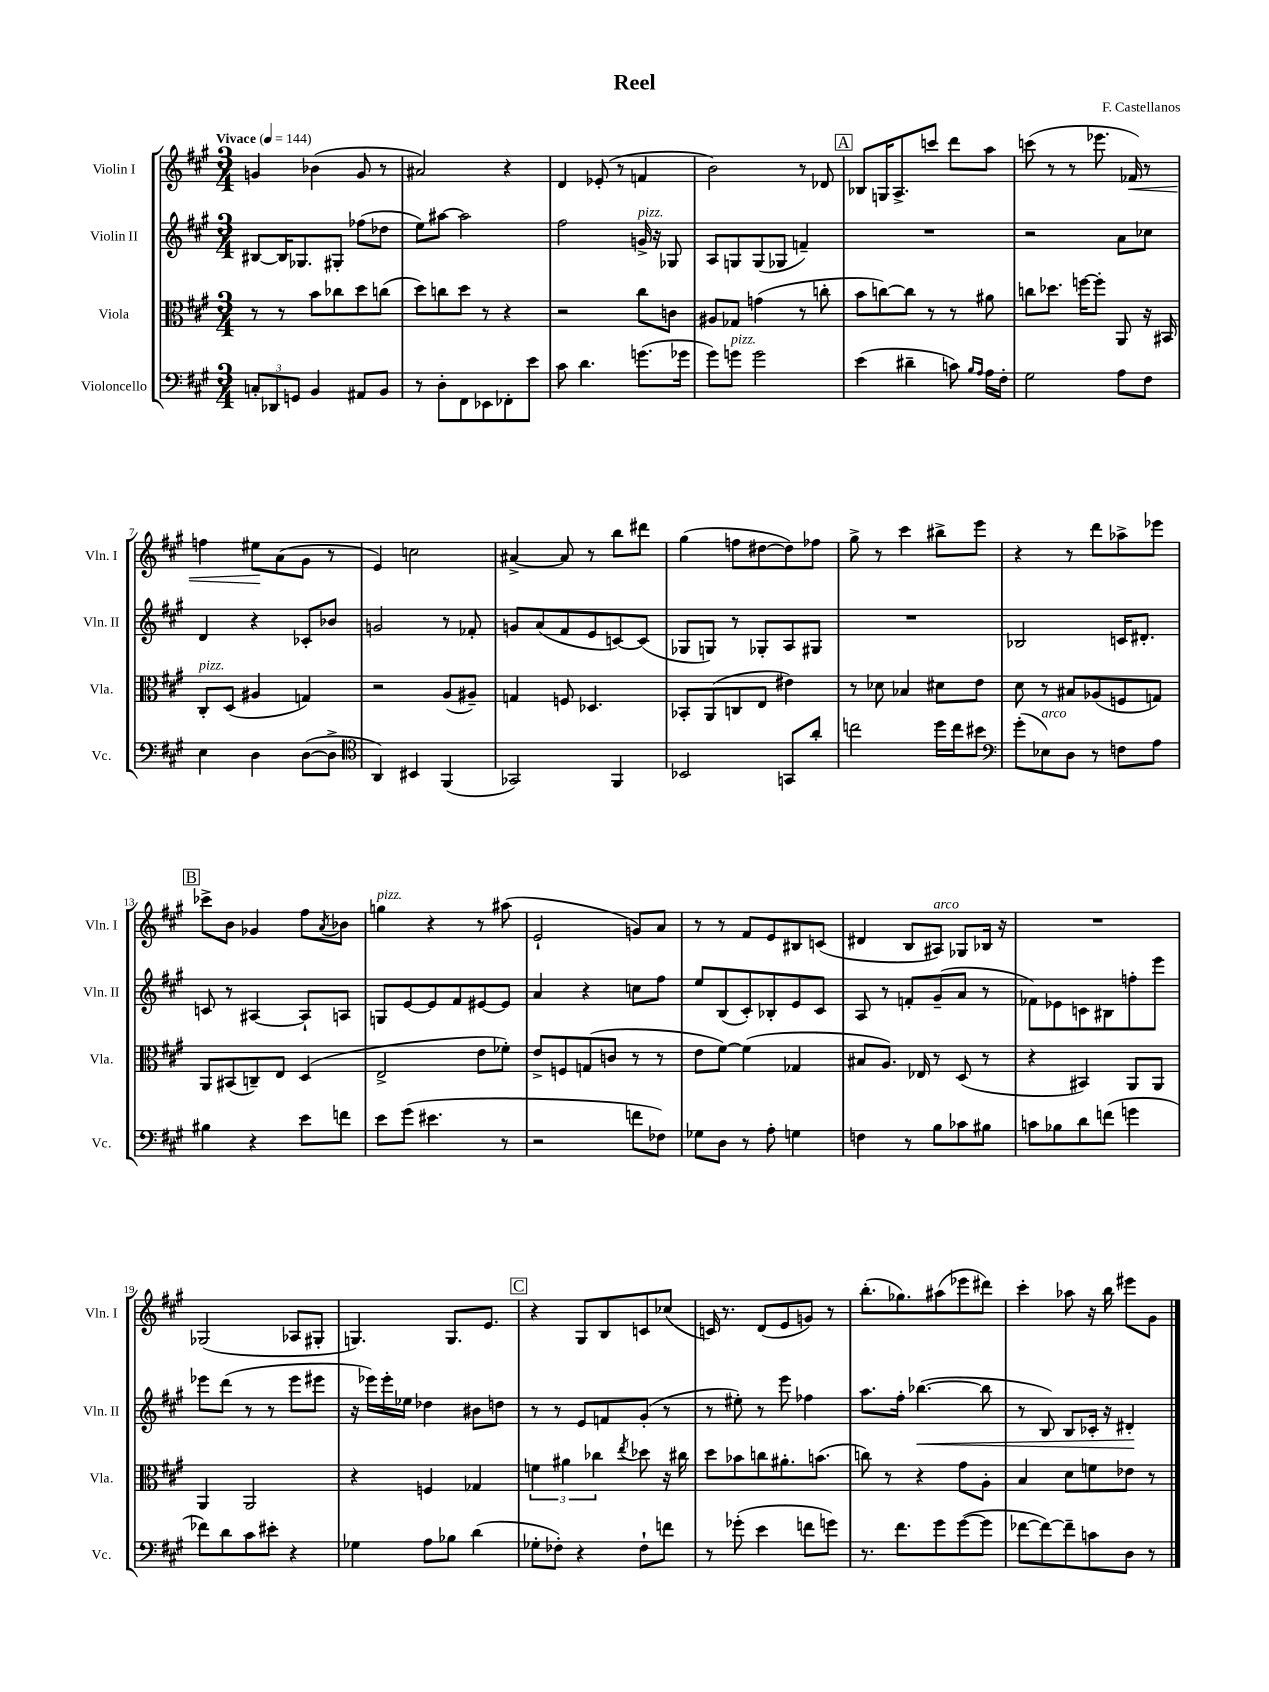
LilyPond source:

\header { title = "Reel" composer = "F. Castellanos" }
<<
\new StaffGroup <<
\new Staff = "s0" \with { instrumentName = "Violin I" shortInstrumentName = "Vln. I" } {
    \clef treble \key a \major \numericTimeSignature \time 3/4 \tempo "Vivace" 4 = 144
    g'4 bes'4( g'8 r8 |
    ais'2) r4 |
    d'4 ees'8-.( r8 f'4 |
    b'2) r8 des'8 |
    \mark \markup { \box "A" } bes8 g16 a8.-> c'''8 d'''8 a''8 |
    c'''8( r8 r8 ees'''8. fes'16\<) r8 |
    f''4 eis''8\! a'8( gis'8 r8 |
    e'4) c''2 |
    ais'4~-> ais'8 r8 b''8 dis'''8 |
    gis''4( f''8 dis''8~ dis''8) fes''8 |
    gis''8-> r8 cis'''4 bis''8-> e'''8 |
    r4 r8 d'''8 aes''8-> ees'''8 |
    \mark \markup { \box "B" } ces'''8-> b'8 ges'4 fis''8 \acciaccatura { a'8 } bes'8 |
    g''4^\markup { \italic "pizz." } r4 r8 ais''8( |
    e'2-! g'8) a'8 |
    r8 r8 fis'8 e'8 bis8 c'8( |
    dis'4 b8 ais8^\markup { \italic "arco" }) ges8 bes16 r16 |
    R2. |
    ges2( aes8 gis8-. |
    g4.) g8. e'8. |
    \mark \markup { \box "C" } r4 gis8 b8 c'8 ces''8( |
    c'16) r8. d'8( e'8 g'8) r8 |
    b''8.-.( ges''8.) ais''8( ees'''8 dis'''8) |
    cis'''4-. aes''8 r16 b''16 eis'''8 gis'8 \bar "|." |
}
\new Staff = "s1" \with { instrumentName = "Violin II" shortInstrumentName = "Vln. II" } {
    \clef treble \key a \major \numericTimeSignature \time 3/4
    bis8~ bis16 ges8. gis8-. fes''8( des''8 |
    e''8) ais''8~ ais''2 |
    fis''2 g'16->^\markup { \italic "pizz." } r16 ges8 |
    a8 g8 g8( ges8 f'4--) |
    \mark \markup { \box "A" } R2. |
    r2 a'8 ces''8 |
    d'4 r4 ces'8-. bes'8 |
    g'2 r8 fes'8-. |
    g'8 a'8( fis'8 e'8 c'8~) c'8( |
    ges8 g8) r8 ges8-. a8 gis8 |
    R2. |
    bes2 c'16 dis'8.-. |
    \mark \markup { \box "B" } c'8 r8 ais4~ ais8-! a8 |
    g8 e'8~ e'8 fis'8 eis'8~ eis'8 |
    a'4 r4 c''8 fis''8 |
    e''8 b8( cis'8-.) bes8-. e'8 cis'8 |
    a8 r8 f'8-. gis'8--( a'8 r8 |
    fes'8) ees'8 c'8 bis8 f''8-. e'''8 |
    ees'''8 d'''8( r8 r8 ees'''8 eis'''8 |
    r16 ees'''16) ees'''16-. ees''16 des''4 bis'8 d''8 |
    \mark \markup { \box "C" } r8 r8 e'8 f'8 gis'8-.( r8 |
    r8 eis''8-.) r8 e'''8 fes''4 |
    a''8. fis''16-. bes''4.~\<( bes''8 |
    r8 b8) b8 ces'16-. r16 dis'4-.\! \bar "|." |
}
\new Staff = "s2" \with { instrumentName = "Viola" shortInstrumentName = "Vla." } {
    \clef alto \key a \major \numericTimeSignature \time 3/4
    r8 r8 b'8 ces''8 d''8 c''8( |
    d''8) c''8 d''8 r8 r4 |
    r2 cis''8 c'8 |
    ais8 ges8 g'4( r8 c''8-. |
    \mark \markup { \box "A" } b'8 c''8~) c''8 r8 r8 ais'8 |
    c''8 des''8. f''16~ f''8-. a,8 r16 bis,16 |
    cis8-.^\markup { \italic "pizz." } d8( ais4 g4) |
    r2 a8( ais8--) |
    g4 f8 des4. |
    bes,8-. a,8( c8 e8 eis'4) |
    r8 des'8 bes4 dis'8 e'8 |
    d'8 r8 bis8 aes8( f8 g8) |
    \mark \markup { \box "B" } a,8 bis,8( c8--) e8 d4( |
    e2-> e'8 fes'8-.) |
    e'8-> f8 g8( c'8 r8 r8 |
    e'8 fis'8~) fis'4( ges4 |
    bis8 a8.) ees16 r8 d8( r8 |
    r4 bis,4) a,8 a,8 |
    a,4 a,2 |
    r4 f4 ges4 |
    \mark \markup { \box "C" } \tuplet 3/2 { f'4 ais'4 ces''4 } \acciaccatura { e''8 } des''8 r16 cis''16 |
    d''8 bes'8 c''8 ais'8.-. b'8.( |
    c''8) r8 r4 gis'8 a8-. |
    b4 d'8 f'8 ees'8 r8 \bar "|." |
}
\new Staff = "s3" \with { instrumentName = "Violoncello" shortInstrumentName = "Vc." } {
    \clef bass \key a \major \numericTimeSignature \time 3/4
    \tuplet 3/2 { c8-. des,8 g,8 } b,4 ais,8 b,8 |
    r8 d8-. fis,8 ees,8 fes,8-. e'8 |
    cis'8 d'4. g'8.( ges'16 |
    gis'8) g'8^\markup { \italic "pizz." } g'2 |
    \mark \markup { \box "A" } e'4( dis'4-- c'8) \grace { b16 a16 } a16 fis16-. |
    gis2 a8 fis8 |
    e4 d4 d8~( d8-> |
    \clef tenor a,4) bis,4 fis,4( |
    ges,2) fis,4 |
    bes,2 g,8 a'8-. |
    c''2 d''16 c''16 bis'8 |
    \clef bass gis'8-.( ees8^\markup { \italic "arco" }) d8 r8 f8 a8 |
    \mark \markup { \box "B" } bis4 r4 e'8 f'8 |
    e'8 gis'8( eis'4. r8 |
    r2 f'8 fes8) |
    ges8 d8 r8 a8-. g4 |
    f4 r8 b8 ces'8 bis8 |
    c'8 bes8 d'8 f'8( g'4 |
    fes'8) d'8 cis'8 eis'8-. r4 |
    ges4 a8 bes8 d'4( |
    \mark \markup { \box "C" } ges8-. fes8-.) r4 fes8-! f'8 |
    r8 ges'8-.( e'4 f'8 g'8) |
    r8. fis'8. gis'8 gis'8~( gis'8 |
    fes'8~ fes'8~) fes'8-- c'8 d8 r8 \bar "|." |
}
>>
>>
